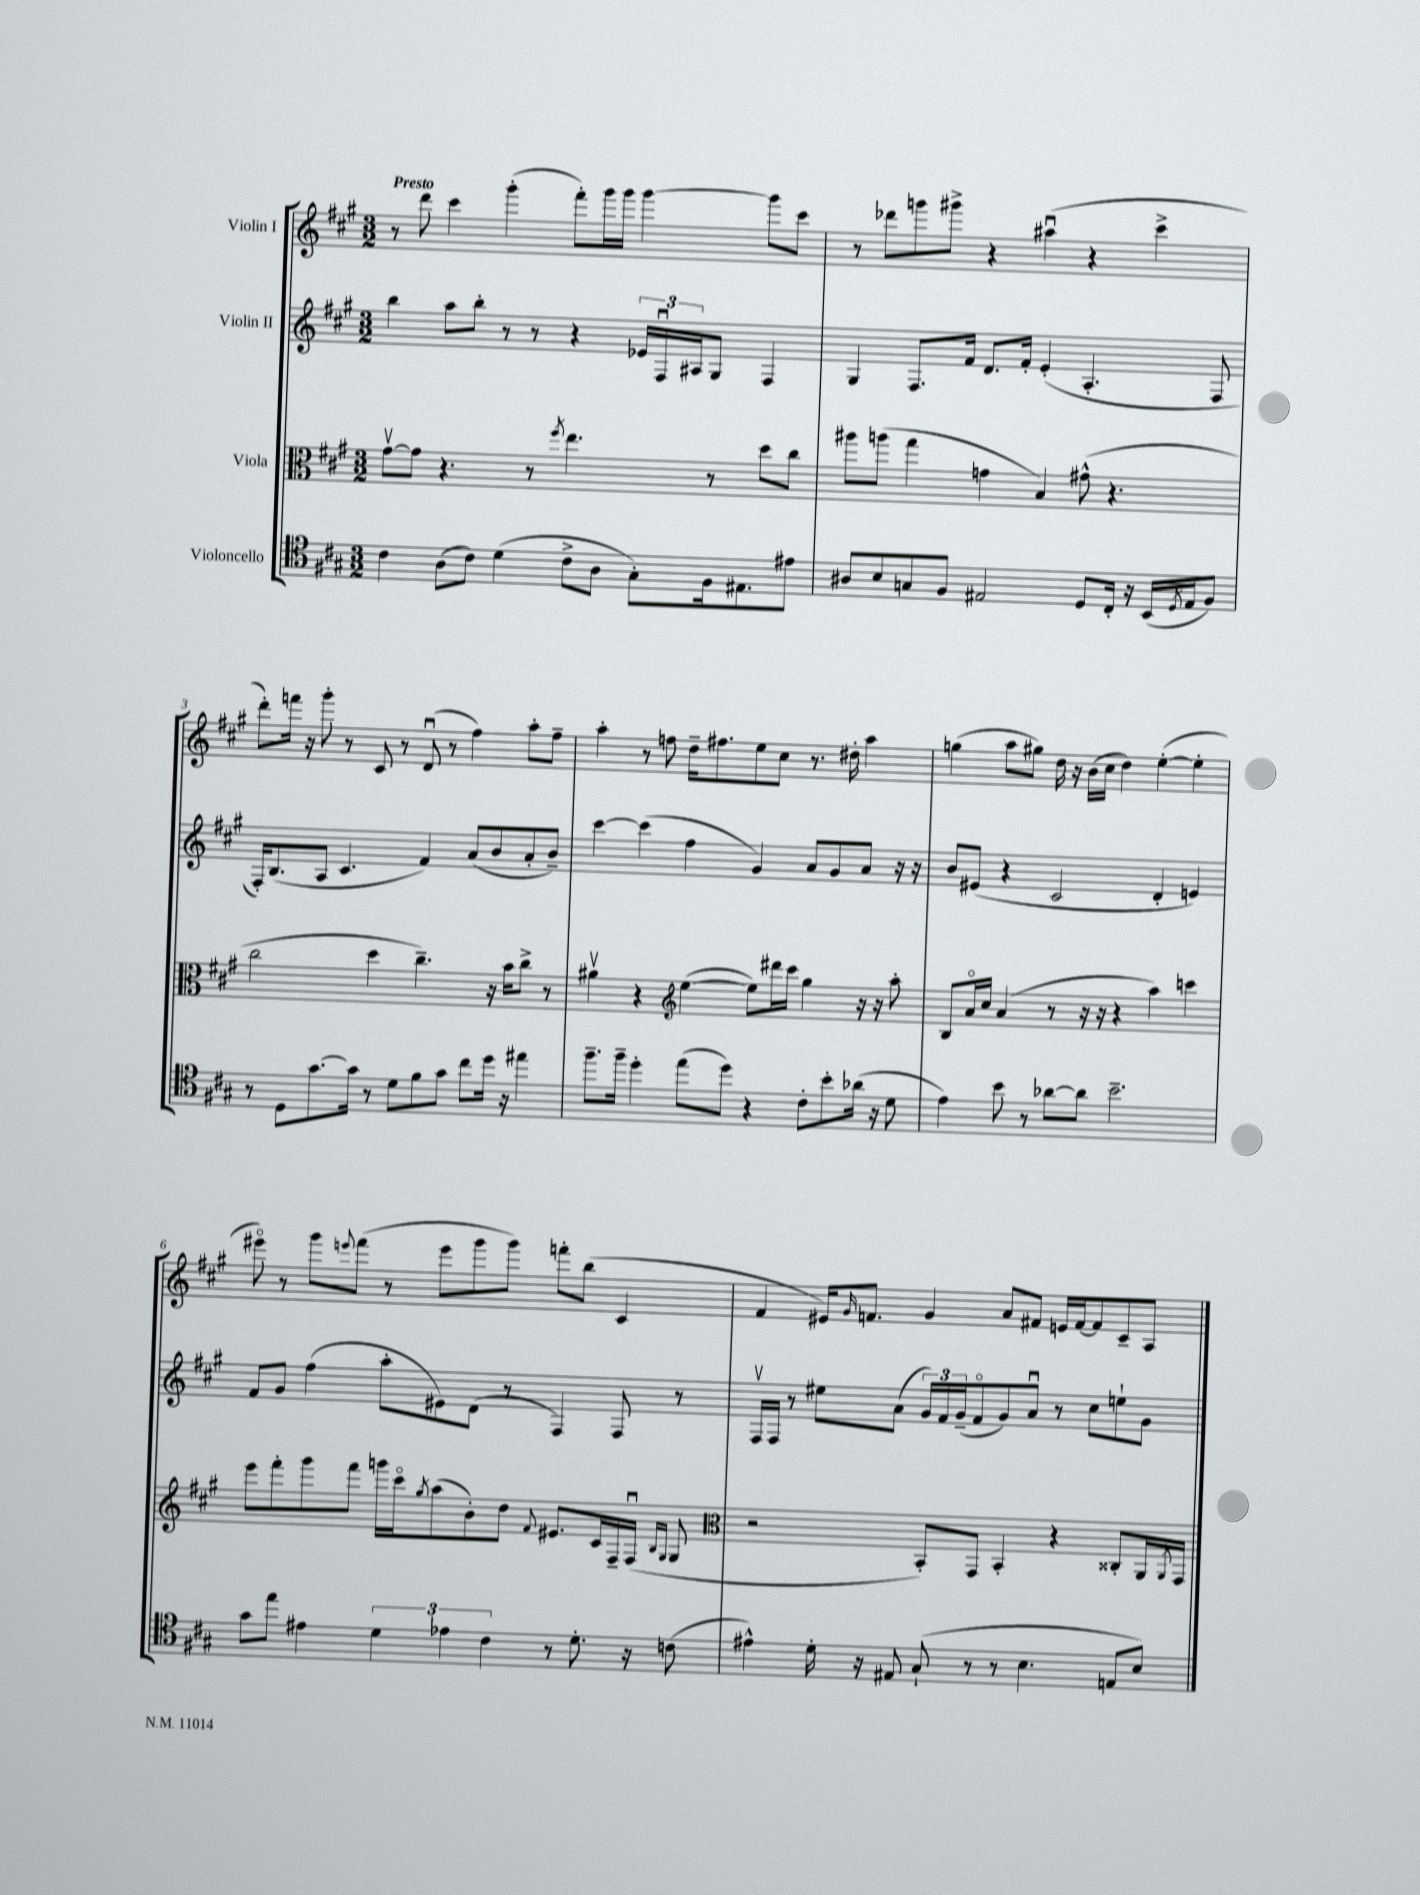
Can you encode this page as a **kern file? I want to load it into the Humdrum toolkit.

**kern	**kern	**kern	**kern
*staff4	*staff3	*staff2	*staff1
*clefC4	*clefC3	*clefG2	*clefG2
*k[f#c#g#]	*k[f#c#g#]	*k[f#c#g#]	*k[f#c#g#]
*M3/2	*M3/2	*M3/2	*M3/2
4c#	[8g#v	4bb	8r
.	8g#]	.	8ddd
(8A	4.r	8aa	4ccc#
8c#)	.	8bb'	.
(4d	.	8r	(4ggg#'
.	8r	8r	.
.	8qff#	.	.
8c#^	4.ee	4r	8fff#')
8A	.	.	16ggg#
.	.	.	16ggg#
8G#')	.	24e-	[4ggg#
.	.	24F#u	.
.	.	24A#	.
16F#	8r	8G#	.
8.E#	.	.	.
.	8dd	4F#	8ggg#]
8e#	8cc#	.	8ccc#
=	=	=	=
8A#	8aa#	4G#	8r
8B	(8aa	.	8ddd-
8G	4gg#	8.F#	8ggg
8F#	.	.	8ggg#^
.	.	16f#	.
2E#	4g	8.d	4r
.	.	16f#'	.
.	4B)	(4e'	(4aa#u
8D	(8g#^^	4.A'	4r
16C#'	4.r	.	.
16r	.	.	.
(16BB	.	.	4ccc#^
8qD	.	.	.
16E#	.	.	.
8F#)	.	8F#	.
=	=	=	=
8r	2cc#	16F#')	8ddd')
.	.	(8.B	.
8D	.	.	16fff
.	.	.	16r
[8.g#	.	8A	8ggg#'
.	.	4.c#	8r
16g#]	.	.	.
8r	4dd	.	8c#
8d	.	.	8r
8f#	4.cc#~)	4f#)	(8du
8g#	.	.	8r
8cc#	.	(8a	4ff#)
16dd	16r	8b	.
16r	16b	.	.
4ee#	8cc#^	8a'	8aa'
.	8r	8b~)	8ff#~
=	=	=	=
8.ff#~	4a#v	[4ccc#	4aa'
16ff#~	.	.	.
4dd'	4r	(4ccc#]	8r
.	.	.	8ff
*	*clefG2	*	*
(8ee	([4ee	4ff#	16dd~
.	.	.	8.ff#
8dd)	.	.	.
4r	8ee])	4g#)	8ee
.	16ddd#	.	8cc#
.	16ccc#	.	.
8c#'	4gg#	8a	8.r
8b'	.	8g#	.
.	.	.	16dd#'
(16a-	16r	8a	4aa
16r	16r	.	.
8d	8aa'	16r	.
.	.	16r	.
=	=	=	=
4e)	8B	8b	(4gg
.	16ao	(8e#	.
.	16cc#	.	.
8b	(4a	4r	8aa
8r	.	.	8gg#)
[8a-	8r	2c#	16dd
.	.	.	16r
8a-]	16r	.	(16b
.	16r	.	16cc#
2.b~	4r	.	4dd)
.	4aa)	4d'	([4ee'
.	4ccc	4e)	4ee']
=	=	=	=
8g#	8eee	8f#	8eee#o)
8ee	8fff#'	8g#	8r
4e#	8ggg#	(4ff#	8ggg#
.	.	.	8qqeee
.	8fff#	.	(8fff#
6d	16ggg	8aa'	8r
.	16ccc#o	.	.
.	8qgg#	.	.
.	(8aa	8e#)	8eee
6e-	.	.	.
.	8b')	(8d	8ggg#
6c#	.	.	.
.	8dd	8r	8ggg#)
.	8qqf#	.	.
8r	8.e#	4F#)	8fff'
8.d'	.	.	(8bb
.	16c#	.	.
.	16F#~	8F#	4c#
16r	(16F#u	.	.
.	16qqB	.	.
.	16qqG#	.	.
(8c	8G#	8r	.
=	=	=	=
*	*clefC3	*	*
4e#^^)	2r	16F#v	4f#
.	.	16F#	.
.	.	8r	.
16d'	.	8ee#	16e#)
.	.	.	16qqg#
16r	.	.	8.f
8E#	.	(8a	.
(8G#`	8BB')	24g#)	4g#
.	.	24f#	.
.	.	(24g#~	.
8r	8GG#	8f#o	.
8r	4BB'	8g#)	8a
4.B	.	8au	8f#
.	4r	8r	16e
.	.	.	[16f#
.	.	8cc#	8f#]
8E	8C##'	8ee`	8c#~
8B)	16AA	8g#	8A
.	8qAA	.	.
.	16GG#	.	.
==	==	==	==
*-	*-	*-	*-
